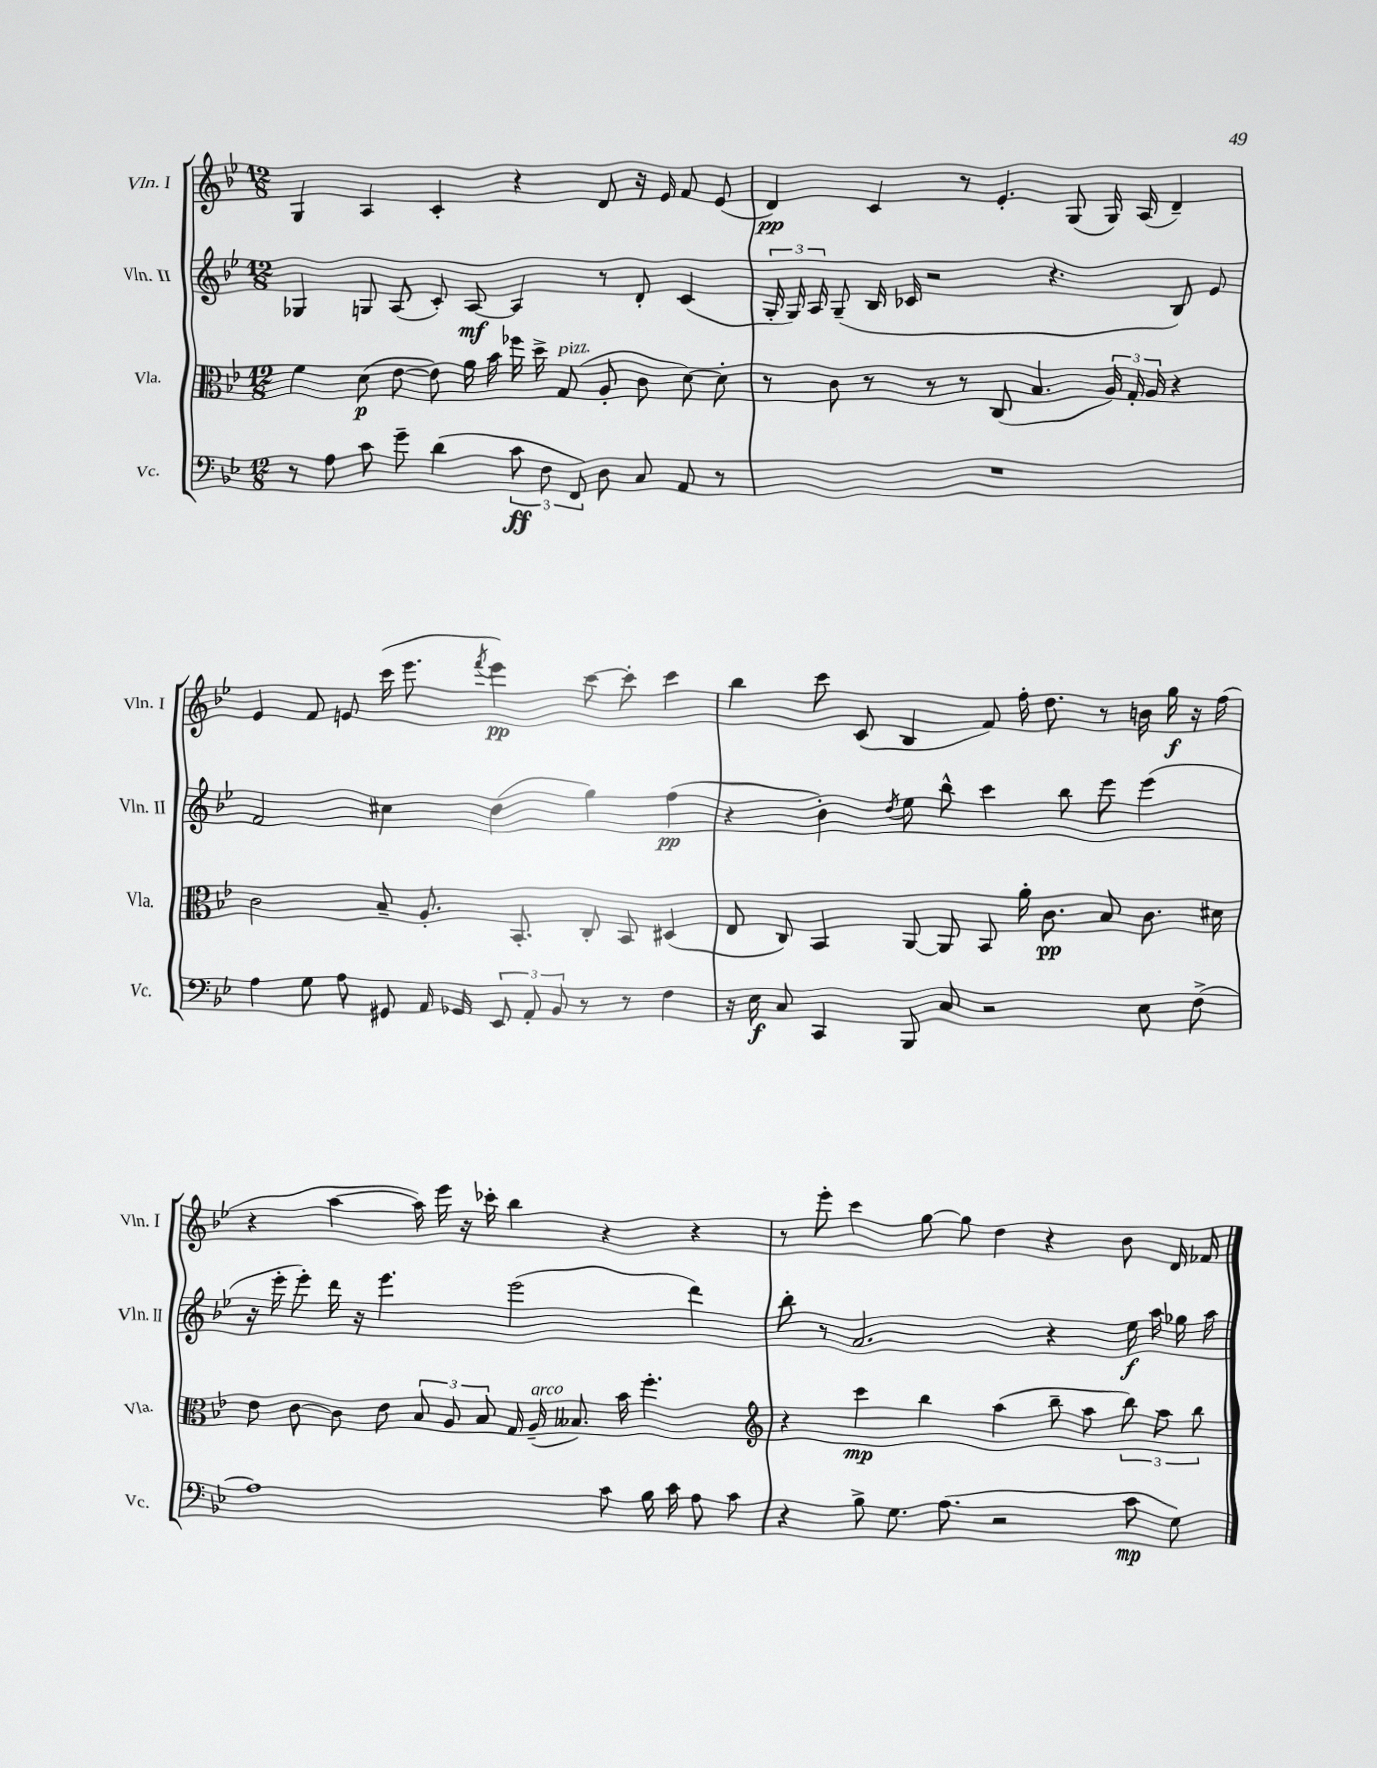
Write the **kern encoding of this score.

**kern	**kern	**kern	**kern
*staff4	*staff3	*staff2	*staff1
*clefF4	*clefC3	*clefG2	*clefG2
*k[b-e-]	*k[b-e-]	*k[b-e-]	*k[b-e-]
*M12/8	*M12/8	*M12/8	*M12/8
8r	4f	4G-	4G
8A	.	.	.
8c	(8d	8G	4A
8g~	[8e-	(8A	.
(4d	8e-])	8c')	4c'
.	16a	[8A	.
.	16b-	.	.
12c	16ff-	4A]	4r
.	16dd^	.	.
12F	.	.	.
.	(8G	.	.
12FF)	.	.	.
8D	8A'	8r	8d
8C	8c	8d'	16r
.	.	.	16e-
8AA	[8d)	(4c	8f
8r	8d']	.	(8e-
=	=	=	=
1.r	8r	24G'	4d)
.	.	24G)	.
.	.	24A	.
.	8c	(8G~	.
.	8r	16B-	4c
.	.	16c-	.
.	8r	2r	.
.	8r	.	8r
.	(8C	.	4.e-'
.	4.B-	.	.
.	.	4.r	.
.	.	.	(8G
.	24A)	.	16G)
.	24G'	.	.
.	.	.	(16A
.	24A	.	.
.	4r	8B-)	4d~)
.	.	8e-	.
=	=	=	=
4A	2c	2f	4e-
8G	.	.	8f
8A	.	.	8e
8GG#	8B-~	4cc#	(16ccc
.	.	.	8.eee-
16AA	8.A'	.	.
16GG-	.	.	.
.	.	.	8qfff
12EE-	.	(4dd	4eee-)
.	8.BB-'	.	.
12AA'	.	.	.
12BB-	.	.	.
8r	8C'	4gg)	[8ccc
8r	8BB-	.	8ccc']
4F	(4D#	(4ff	4ccc
=	=	=	=
16r	8E-	4r	4bb-
16E-	.	.	.
8C	8C)	.	.
4CC	4BB-	4b-')	8ccc
.	.	.	(8c
.	.	8qdd	.
8BBB-	[8AA	8ee-	4B-
8C	8AA]	8bb-^^	.
2r	8BB-	4ccc	8f)
.	16a'	.	16ff'
.	8.c	.	8.dd
.	.	8bb-	.
.	8B-	8eee-	8r
8E-	8.c	(4eee-	16b
.	.	.	16gg
(8F^	.	.	16r
.	16d#	.	(16ff
=	=	=	=
1A)	8e-	16r	4r
.	.	16eee-'	.
.	[8c	8eee-')	.
.	8c]	16ddd	[4aa
.	.	16r	.
.	8e-	4.eee-	.
.	12B-	.	16aa])
.	.	.	16eee-
.	12A	.	.
.	.	.	16r
.	12B-	.	.
.	.	.	16ccc-'
.	16G	(2eee-	4bb-
.	(16A~	.	.
.	8.B--)	.	.
8c	.	.	4r
.	16b-	.	.
16B-	4.ff'	.	.
16c	.	.	.
8A	.	4ddd)	4r
8c	.	.	.
=	=	=	=
*	*clefG2	*	*
4r	4r	8bb-'	8r
.	.	8r	8eee-'
8B-^	4ccc	2.a	4ccc
8.G	.	.	.
.	4bb-	.	[8gg
(8.A	.	.	.
.	.	.	8gg]
2r	(4aa	.	4dd
.	8bb-~	4r	4r
.	8aa	.	.
8c	12bb-)	16ee-	8b-
.	.	16aa	.
.	12aa	.	.
8G)	.	16gg-	16d
.	12bb-	.	.
.	.	16aa	16f-
==	==	==	==
*-	*-	*-	*-
